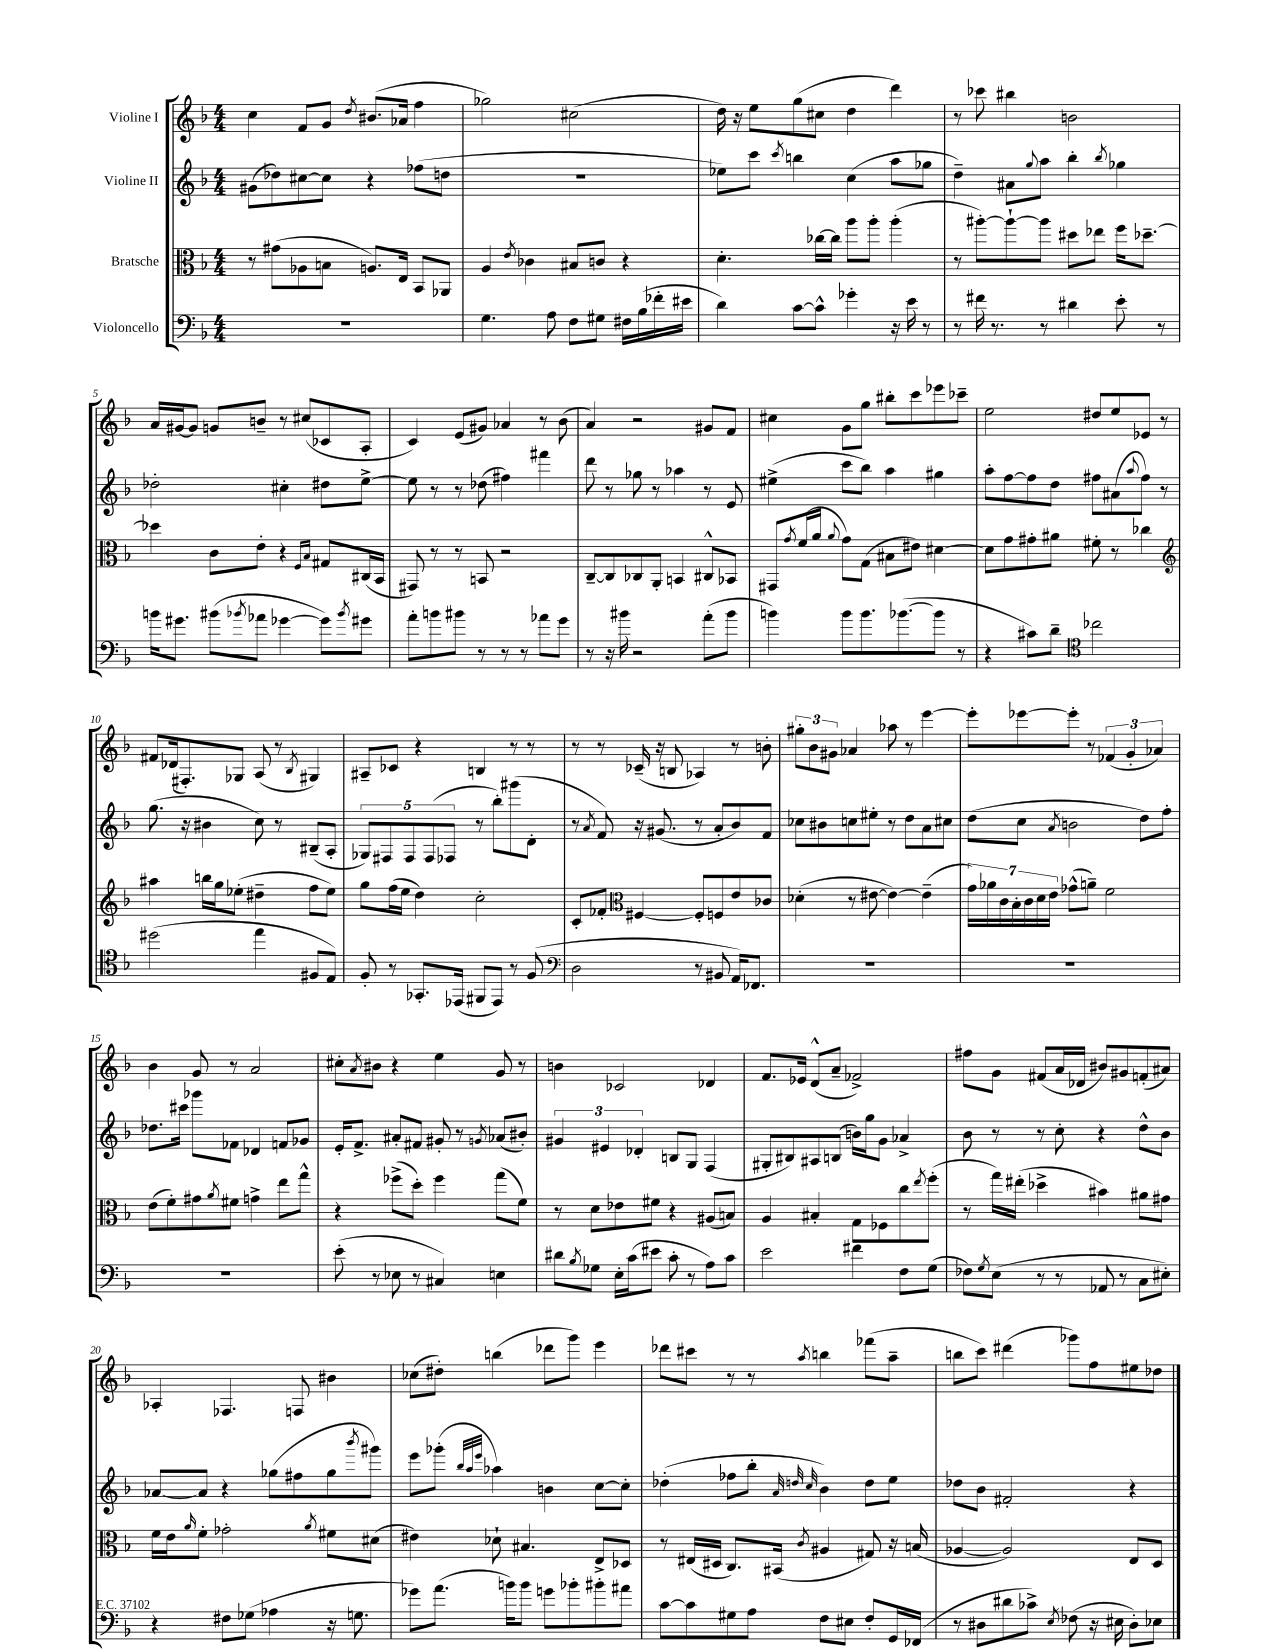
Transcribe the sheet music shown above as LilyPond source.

<<
\new StaffGroup <<
\new Staff = "s0" \with { instrumentName = "Violine I" } {
    \clef treble \key f \major \numericTimeSignature \time 4/4
    c''4 f'8 g'8 \acciaccatura { d''8 } bis'8.( aes'16 f''4 |
    ges''2) cis''2( |
    d''16) r16 e''8 g''8( cis''8 d''4 d'''4) |
    r8 ces'''8 bis''4 b'2 |
    a'16 gis'16~ gis'8 g'8 b'8-- r8 cis''8( ces'8 a8-. |
    c'4) e'8( gis'8) aes'4 r8 bes'8( |
    a'4) r2 gis'8 f'8 |
    cis''4 g'8 g''8 bis''8-. c'''8 ees'''8 ces'''8-- |
    e''2 dis''8 e''8 ees'8 r8 |
    fis'8 des'16( fis8.-.) ges8 a8( r8 \acciaccatura { bes8 } gis4) |
    ais8-- ces'8 r4 b4 r8 r8 |
    r8 r8 ces'16--( r16 b8 aes4) r8 b'8-. |
    \tuplet 3/2 { gis''8-. bes'8 gis'8 } aes'4 aes''8 r8 e'''4~ |
    e'''8-. ees'''8~ ees'''8-. r8 \tuplet 3/2 { fes'4( g'4-. aes'4) } |
    bes'4 g'8 r8 a'2 |
    cis''8-. \acciaccatura { a'8 } bis'8 r4 e''4 g'8 r8 |
    b'4 ces'2 des'4 |
    f'8. ees'16 d'8-^( a'8-- fes'2->) |
    fis''8 g'8 fis'8( a'16 des'16 bis'8) gis'8 f'8-.( ais'8) |
    aes4-. fes4. f8 bis'4 |
    ces''8( dis''8-.) b''4( des'''8 g'''8) e'''4 |
    des'''8 cis'''8 r8 r8 \acciaccatura { a''8 } b''4 fes'''8( a''8-- |
    b''8 c'''8) dis'''4( ges'''8) f''8 eis''8 des''8 \bar "|." |
}
\new Staff = "s1" \with { instrumentName = "Violine II" } {
    \clef treble \key f \major \numericTimeSignature \time 4/4
    gis'8( des''8) cis''8~ cis''8 r4 fes''8( d''8 |
    R1 |
    ees''8) c'''8 \acciaccatura { c'''8 } b''4 c''4( a''8 ges''8 |
    d''4--) ais'8 \appoggiatura { g''8 } a''8 bes''4-. \acciaccatura { bes''8 } ges''4 |
    des''2-. cis''4-. dis''8 e''8~-> |
    e''8 r8 r8 des''8( fis''4) fis'''4 |
    d'''8 r8 ges''8 r8 aes''4 r8 e'8 |
    eis''4->( c'''8 bes''8) a''4 gis''4 |
    a''8-. f''8~ f''8 d''8 fis''8 ais'8( \appoggiatura { a''8 } fis''8) r8 |
    g''8.( r16 bis'4 c''8) r8 bis8--( a8-. |
    \tuplet 5/4 { ges8) fis8 fis8 fis8( fes8 } r8 bes''8-.) gis'''8( d'8-. |
    r8 \acciaccatura { a'8 } f'8) r16 gis'8.( r8 a'8-. bes'8) f'8 |
    ces''8 bis'8 c''8 eis''8-. r8 d''8 a'8 cis''8 |
    d''8( c''8 \acciaccatura { a'8 } b'2 d''8) f''8-. |
    des''8. cis'''16 ges'''8 fes'8 des'4 f'8 ges'8 |
    e'16-. f'8.-> ais'8-. fis'8 gis'8-. r8 \acciaccatura { g'8 } aes'8( bis'8-.) |
    \tuplet 3/2 { gis'4 eis'4 des'4-. } b8 g8 f4( |
    gis8-. bis8) ais8 b8( b'16) g''16 g'8 aes'4-> |
    bes'8 r8 r8 c''8-. r4 d''8-^ bes'8 |
    aes'8~ aes'8 r4 ges''8( fis''8 ges''8 \acciaccatura { bes'''8 } gis'''8) |
    e'''8 ges'''8-.( \grace { bes''32 a''32 e'''32 } aes''4) b'4 c''8~ c''8-. |
    des''4-.( fes''8 bes''8-. \grace { a'32 d''32 c''32 } bes'4) d''8 e''8 |
    des''8 bes'8 fis'2-. r4 \bar "|." |
}
\new Staff = "s2" \with { instrumentName = "Bratsche" } {
    \clef alto \key f \major \numericTimeSignature \time 4/4
    r8 gis'8( aes8 b8 a8.) e16 bes,8 aes,8 |
    a4 \acciaccatura { e'8 } ces'4 bis8 c'8 r4 |
    d'4.-. ces''16~ ces''16 a''8 a''8-. a''4-.( |
    r8 ais''8~-.) ais''8~-! ais''8 dis''8 ees''8 f''16 des''8.~-- |
    des''4 c'8 e'8-. r4 \grace { f16 bes16 } gis8 cis16( bes,16 |
    gis,8) r8 r8 b,8 r2 |
    c8~-- c8 ces8 a,8-. b,4 cis8-^ bes,8 |
    gis,8 \acciaccatura { g'8 } f'16( a'16 \appoggiatura { a'8 } g'8) g8( bis8 eis'8) dis'4~ |
    dis'8 g'8 gis'8-. ais'8 fis'8-. r8 ces''4 |
    \clef treble ais''4 b''16 g''16 ees''8-.( dis''4-- f''8 ees''8) |
    g''8 f''16( e''16 d''4) c''2-. |
    c'8-. fes'8-. \clef alto fis4~ fis8-. f8 e'8 ces'8 |
    des'4-.( r8 eis'8~ eis'4~) eis'4--( |
    \tuplet 7/4 { g'16) aes'16 c'16 bes16-. c'16 d'16 e'16 } ges'8-^( a'8--) f'2 |
    e'8( f'8-.) gis'8 \acciaccatura { a'8 } fis'8 g'4-> e''8 g''8-^ |
    r4 fes''8->( d''8-.) fes''4 g''8( f'8) |
    r8 d'8 ees'8 fis'8 r4 ais8( b8) |
    a4 bis4-. g8 fes8 c''8 \acciaccatura { e''8 } f''8-.( |
    r8 g''16) eis''16-.( des''4-> bis'4) ais'8 gis'8 |
    f'16 e'16 \grace { a'16 } f'8-. ges'2-. \acciaccatura { a'8 } fis'8 dis'8( |
    eis'4) des'8-! bis4. e8-> des8 |
    r8 eis16( dis16 c8.) bis,16( \acciaccatura { c'8 } ais4 gis8) r16 b16( |
    aes4~ aes2) e8 d8 \bar "|." |
}
\new Staff = "s3" \with { instrumentName = "Violoncello" } {
    \clef bass \key f \major \numericTimeSignature \time 4/4
    R1 |
    g4. a8 f8 gis8 fis16 bes16( fes'16-. eis'16 |
    d'4) c'8~ c'8-^ ges'4-. r16 e'16 r8 |
    r8 fis'16 r8. r8 dis'4 e'8-. r8 |
    b'16 gis'8. bis'8( \acciaccatura { bes'8 } aes'8 ges'4~ ges'8) \acciaccatura { bes'8 } gis'8 |
    a'8-. b'8 bis'8 r8 r8 r8 aes'8 g'8 |
    r8 r16 bis'16 r2 a'8-.( bis'8 |
    b'4) b'8 b'8. bes'8.~( bes'8 r8 |
    r4 cis'8) d'8-- \clef tenor ces''2 |
    dis''2( e''4 fis8 e8) |
    f8-. r8 ges,8.-. ees,16( fis,8 ees,8) r8 f8( |
    \clef bass d2 r8 bis,8 a,16) fes,8. |
    R1 |
    R1 |
    R1 |
    e'8-.( r8 ees8 r8 cis4) e4 |
    dis'8 \acciaccatura { bes8 } ges8 e16-. c'16( eis'8 c'8-. r8 a8) c'8 |
    e'2 fis'4 f8 g8( |
    fes8) \acciaccatura { g8 } e8( r8 r8 aes,8 r8 c8 eis8-.) |
    r4 fis8 ges8( aes4 r16 g8. |
    ges'8) a'8.( b'16) b'8 g'8 bes'8-. bis'8-. ais'8 |
    c'8~ c'8 gis8 a8 f8 eis8 f8-. g,16 fes,16( |
    r8 dis8 dis'8 ces'8->) \acciaccatura { e8 } fes8( r16 eis16 dis8-.) ees8 \bar "|." |
}
>>
>>
